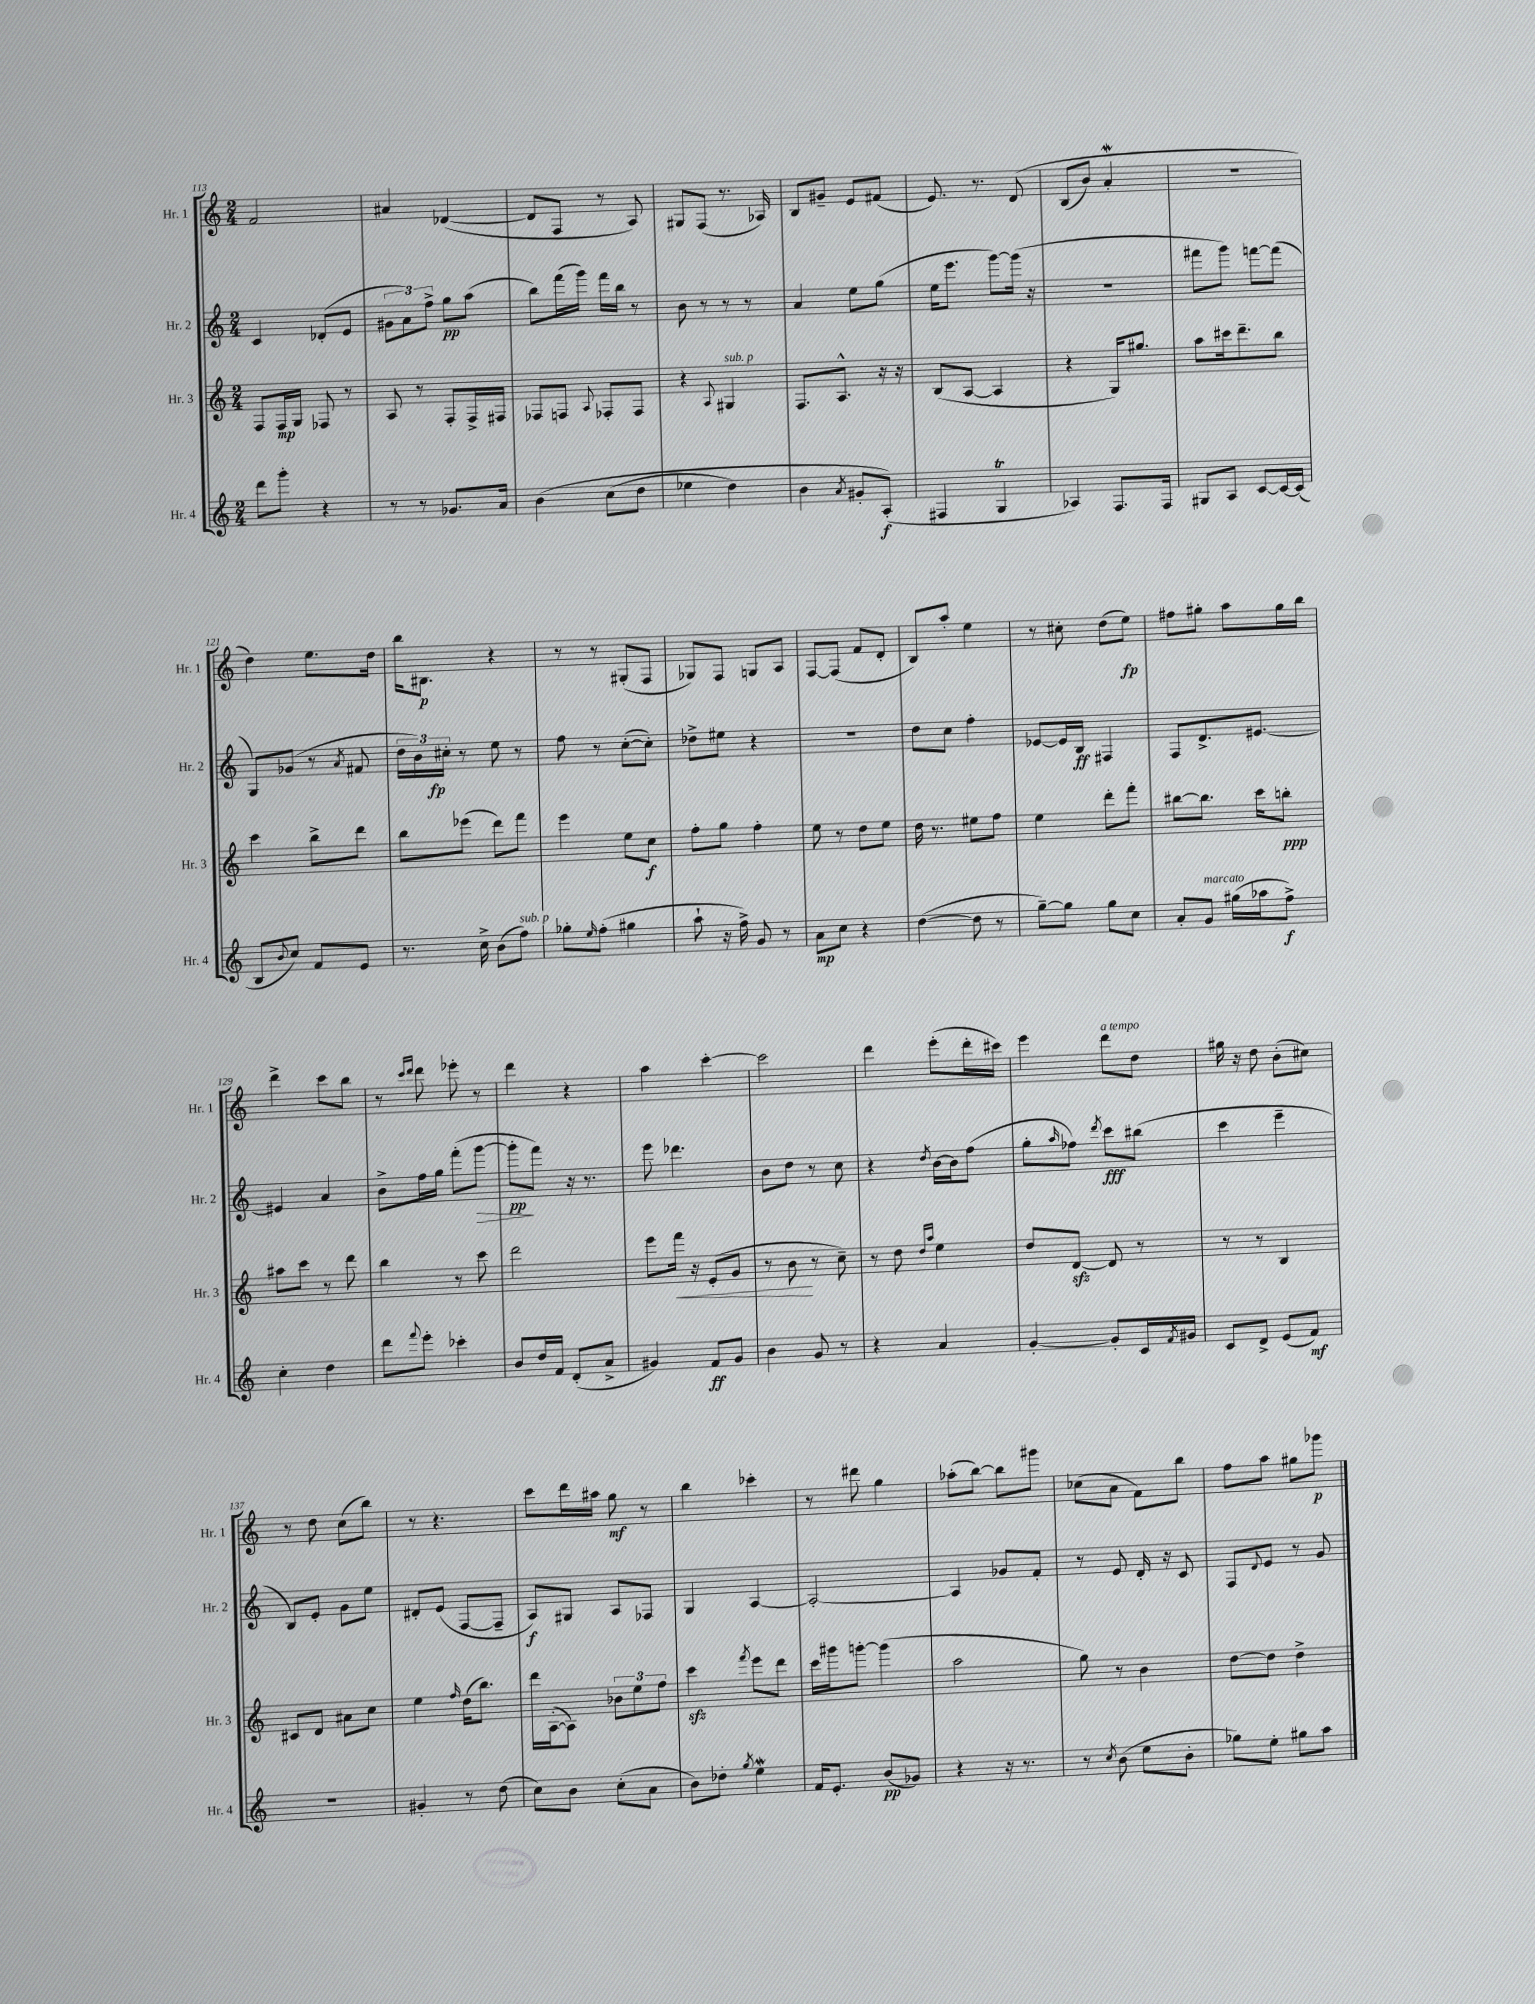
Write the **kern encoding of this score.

**kern	**kern	**kern	**kern
*staff4	*staff3	*staff2	*staff1
*clefG2	*clefG2	*clefG2	*clefG2
*k[]	*k[]	*k[]	*k[]
*M2/4	*M2/4	*M2/4	*M2/4
8ddd	8F	4c	2f
8ggg'	16F	.	.
.	16G	.	.
4r	8F-	(8d-'	.
.	8r	8e	.
=	=	=	=
8r	8A	12g#	4a#
.	.	12a)	.
8r	8r	.	.
.	.	12ff^	.
8.g-	8F'	8gg	([4d-
.	16F^	(8aa	.
16a	16F#	.	.
=	=	=	=
&(4b	8F-	8bb)	8d-]
.	8F	(16fff	8F
.	.	16ggg)	.
.	8qqA	.	.
(8cc	8F-'	16fff	8r
.	.	16bb	.
8dd	8F-	8r	8A)
=	=	=	=
4ee-	4r	8b	8G#
.	.	8r	(8F
.	8qqA	.	.
4dd)	4G#	8r	8.r
.	.	8r	.
.	.	.	16A-)
=	=	=	=
4b	8.F	4a	8B
.	.	.	8g#~
.	8.A^^	.	.
8qa	.	.	.
8g#'	.	8ee	8e
(8A'&)	16r	(8gg	(8f#
.	16r	.	.
=	=	=	=
4F#	(8B	16ee	8.e)
.	.	8.eee	.
.	[8A	.	.
.	.	.	8.r
4G	4A]	[8ggg)	.
.	.	(16ggg]	&(8d
.	.	16r	.
=	=	=	=
4A-)	4r	2r	(8B
.	.	.	8b)
8.F	16G)	.	4a'
.	8.gg#	.	.
16F	.	.	.
=	=	=	=
8G#	8aa	8fff#	2r
8A	16ccc#	8ggg)	.
.	8.ddd~	.	.
[8c	.	[8fff	.
16c_	8bb	(8fff]	.
(16c]	.	.	.
=	=	=	=
8B	4ccc	8G)	4dd&)
8qqb	.	.	.
8cc)	.	(8g-	.
8f	8bb^	8r	8.ee
.	.	8qa	.
8e	8ddd	8f#	.
.	.	.	16dd
=	=	=	=
8.r	8bb	24dd	16bb
.	.	24b)	.
.	.	.	8.B#
.	.	24cc#'	.
.	(8eee-	8r	.
16cc^	.	.	.
(8b	8ddd)	8ee	4r
8ff)	8fff	8r	.
=	=	=	=
8gg-'	4eee	8ff	8r
16qqee	.	.	.
(8ff'	.	8r	8r
4gg#	8ee	([8cc'	(8G#'
.	8cc	8cc'])	8F
=	=	=	=
8aa`	8ff'	8dd-^	8G-)
16r	8gg	8ee#	8F
16ff^)	.	.	.
8g	4ff'	4r	8G
8r	.	.	8A
=	=	=	=
8a	8ee	2r	[8F
8cc	8r	.	(8F]
4r	8dd	.	8f
.	8ee	.	8d'
=	=	=	=
([4dd	16dd	8dd	8B)
.	8.r	.	.
.	.	8cc	8aa'
8dd]	8ee#	4ff'	4ee
8r	8ff	.	.
=	=	=	=
[8gg~)	4ee	[8e-	8r
8gg]	.	16e-]	8cc#'
.	.	16B	.
8gg	8ddd'	4F#	(8dd
8cc	8fff'	.	8ee)
=	=	=	=
8a'	[8bb#	8F	8ff#
8g	8.bb#]	8.d^	8gg#'
(16gg#	.	.	8aa
16aa-	16ccc	[8.e#	.
8ff^)	8bb'	.	16gg#
.	.	.	16bb
=	=	=	=
4cc'	8aa#	4e#]	4ddd^
.	8ccc	.	.
4dd	8r	4a	8ccc
.	8ddd	.	8bb
=	=	=	=
8ddd	4bb	8b^	8r
.	.	.	16qqccc
8qqfff	.	.	16qqddd
8eee'	.	16ff	8ddd
.	.	16gg	.
4ccc-'	8r	(8fff'	8eee-'
.	8ccc	[8ggg	8r
=	=	=	=
8b	2ddd	8ggg']	4ddd
16dd	.	8fff)	.
16f	.	.	.
(8d'	.	16r	4r
.	.	8.r	.
8a^	.	.	.
=	=	=	=
4g#)	8eee	8eee	4aa
.	16fff	4.ddd-	.
.	16r	.	.
8f	(8e'	.	[4ccc'
8g#	8g	.	.
=	=	=	=
4b	8r	8b	2ccc]
.	8b	8dd	.
8g	8r	8r	.
8r	8cc~)	8cc	.
=	=	=	=
4r	8r	4r	4ddd
.	8dd	.	.
.	16qqdd	.	.
.	16qqaa	8qdd	.
4a	4ee	[16b	(8eee'
.	.	16b]	.
.	.	(8ff	16ddd'
.	.	.	16ccc#)
=	=	=	=
[4g'	8dd	8gg'	4eee
.	.	16qqaa	.
.	[8d	8ff-)	.
.	.	8qddd	.
8g']	8d]	8ccc	8ddd
16c	8r	(8bb#	8dd
8qf	.	.	.
16g#	.	.	.
=	=	=	=
8c	8r	4ccc	16gg#
.	.	.	16r
8d^	8r	.	8dd
(8e	4B	4eee~	(8b'
8f)	.	.	8cc#)
=	=	=	=
2r	8c#	8B)	8r
.	8d	8e'	8dd
.	8a#	8g	(8cc
.	8cc	8ee	8bb)
=	=	=	=
4g#'	4ee	8d#'	8r
.	.	(8e	4.r
.	16qqff	.	.
8r	(16dd	[8F	.
.	8.bb)	.	.
(8dd	.	8F~]	.
=	=	=	=
8cc)	16ddd	8A)	8ccc
.	([16A'	.	.
8b	8A])	8G#	16ddd
.	.	.	16aa#
(8cc'	12b-	8A	8gg
.	12ee	.	.
8a	.	8F-	8r
.	12ff	.	.
=	=	=	=
8b)	4ccc	4G	4bb
8dd-'	.	.	.
8qgg	8qfff	.	.
4ee	8eee	[4A	4ccc-'
.	8ddd	.	.
=	=	=	=
16f	16ccc	2A'_	8r
8.e'	16ggg#	.	.
.	[8ggg'	.	8ddd#
(8b	(4ggg]	.	4gg
8g-)	.	.	.
=	=	=	=
4r	2aa	4A]	(8aa-'
.	.	.	[8bb)
16r	.	8g-	8bb]
8.r	.	.	.
.	.	8f'	8ggg#
=	=	=	=
8r	8gg)	8r	(8cc-
8qcc	.	.	.
(8b	8r	8e	8a
8ee	4b	16d'	8f)
.	.	16r	.
8b'	.	8c	8bb
=	=	=	=
8gg-)	[8dd	8F	8ff
.	.	8qqd	.
8ee'	8dd]	8e	8aa
8gg#	4dd^	8r	8gg#
8aa	.	8g	8ggg-
==	==	==	==
*-	*-	*-	*-
